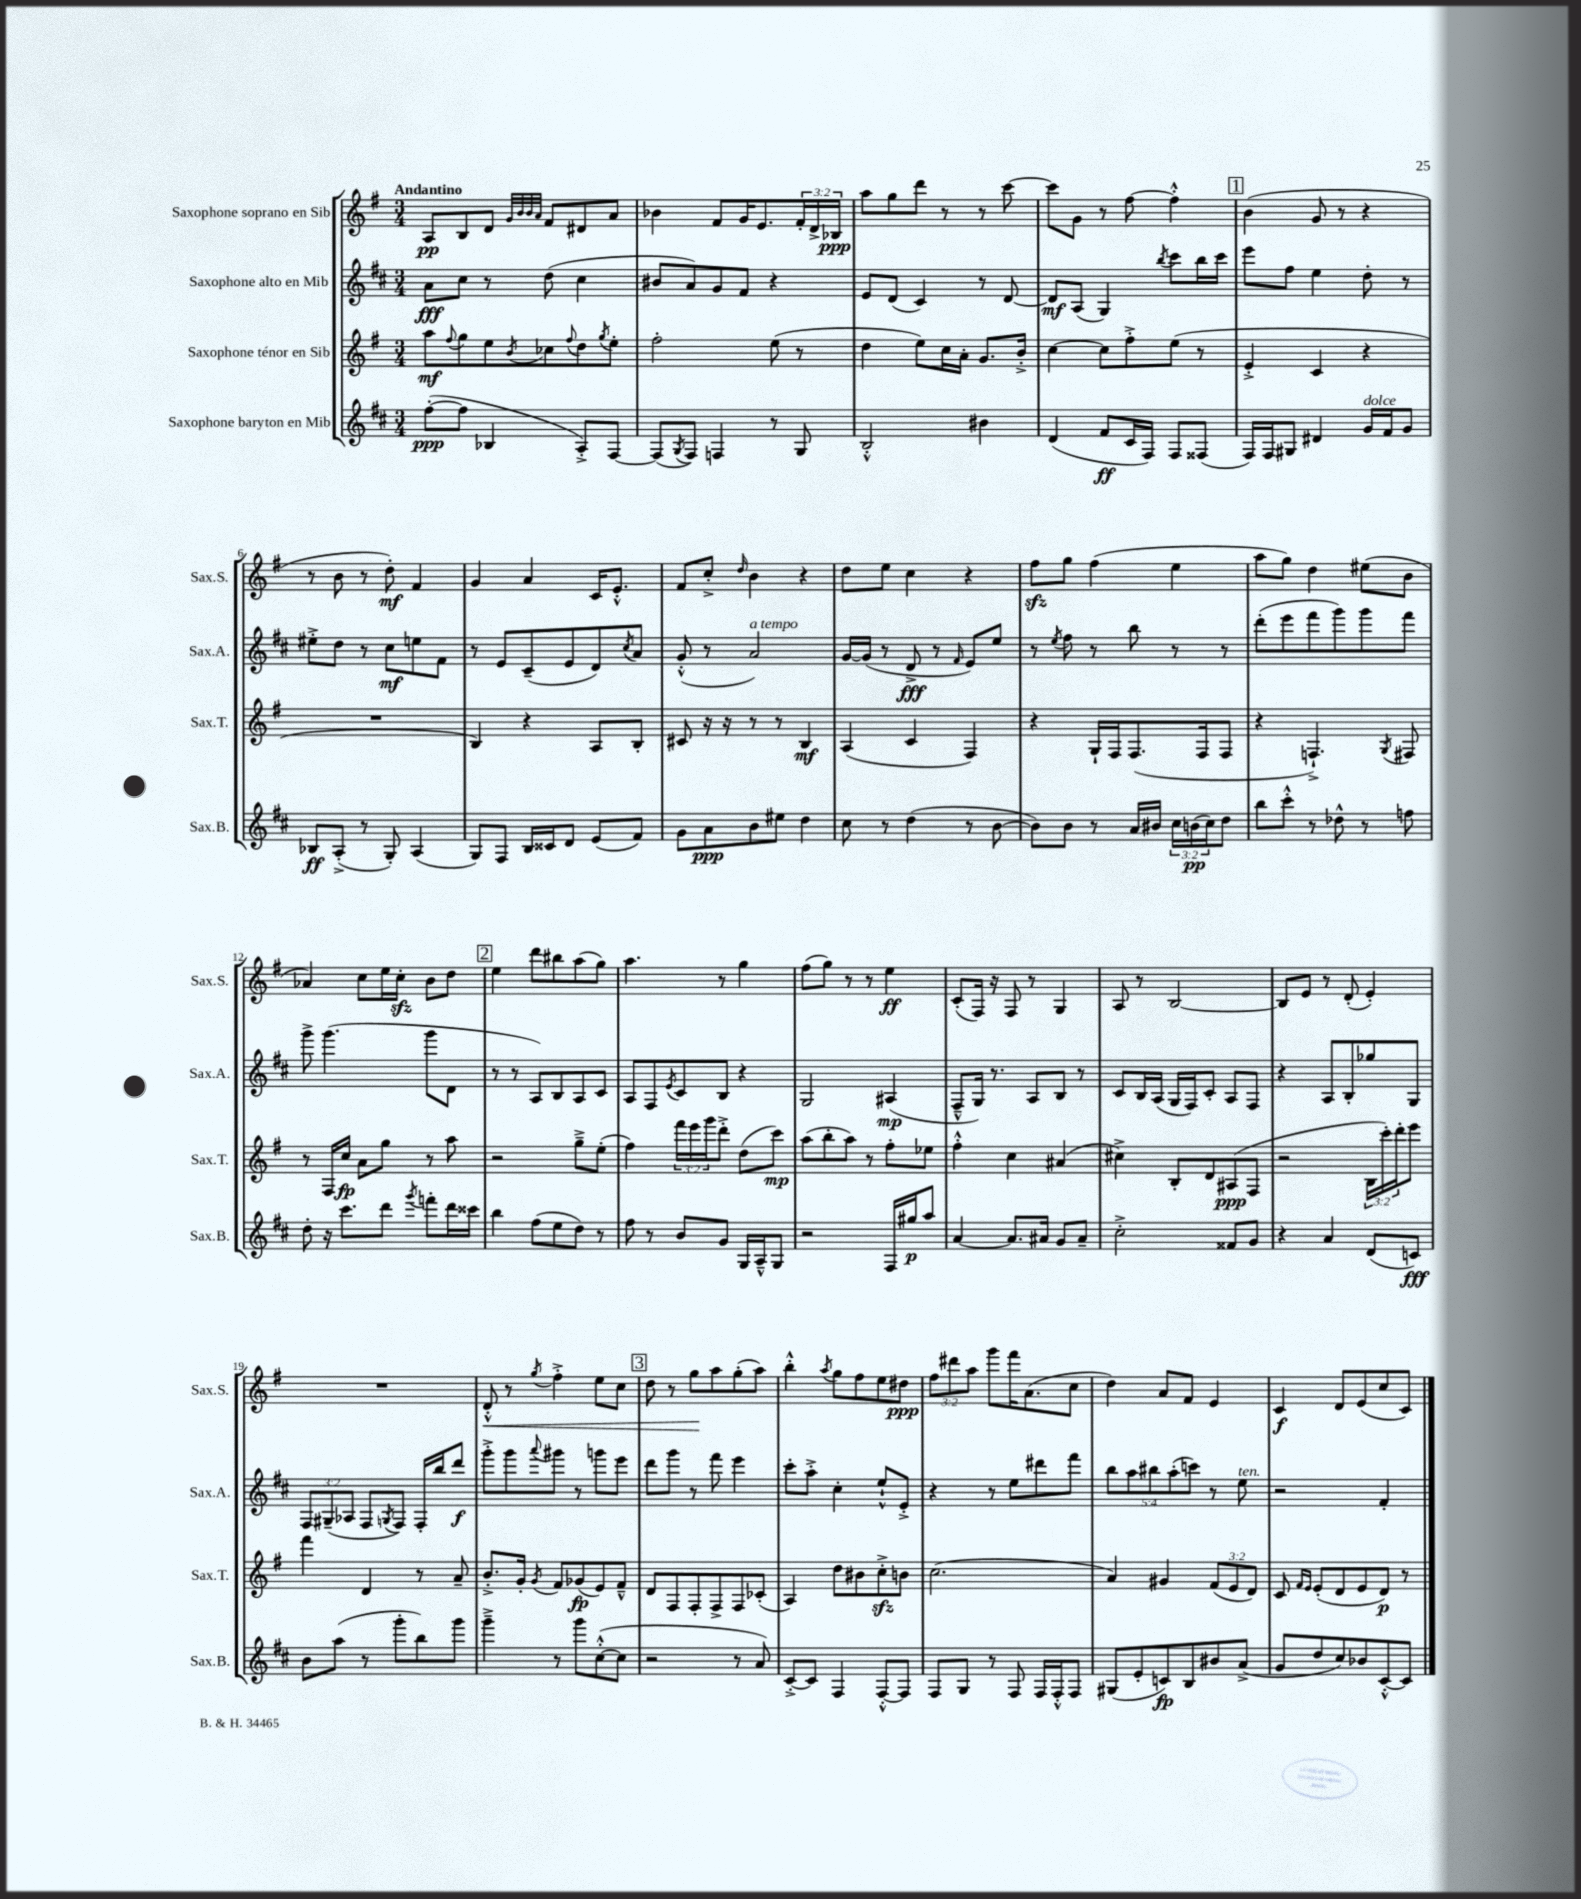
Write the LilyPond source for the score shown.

<<
\new StaffGroup <<
\new Staff = "s0" \with { instrumentName = "Saxophone soprano en Sib" shortInstrumentName = "Sax.S." } {
    \clef treble \key g \major \numericTimeSignature \time 3/4 \override Staff.TupletNumber.text = #tuplet-number::calc-fraction-text \tempo "Andantino"
    a8\pp b8 d'8 \grace { g'32 b'32 b'32 a'32 } fis'8 dis'8 a'8 |
    bes'4 fis'8 g'16 e'8. \tuplet 3/2 { fis'16-. d'16-> bes16\ppp } |
    a''8 g''8 d'''8 r8 r8 c'''8~ |
    c'''8 g'8 r8 fis''8~ fis''4-.-^ |
    \mark \markup { \box "1" } b'4( g'8 r8 r4 |
    r8 b'8 r8 d''8-.\mf) fis'4 |
    g'4 a'4 c'16 e'8.-.-^ |
    fis'8 c''8-.-> \grace { d''16 } b'4 r4 |
    d''8 e''8 c''4 r4 |
    fis''8\sfz g''8 fis''4( e''4 |
    a''8 g''8) d''4 eis''8( b'8 |
    aes'4) c''8 e''16 c''16-.\sfz b'8 d''8 |
    \mark \markup { \box "2" } e''4 d'''8 bis''8 a''8( g''8) |
    a''4. r8 g''4 |
    fis''8( g''8) r8 r8 e''4\ff |
    c'8-.( fis16) r16 fis8 r8 g4 |
    a8 r8 b2~ |
    b8 e'8 r8 d'8-.( e'4-.) |
    R2. |
    d'8-.-^\< r8 \acciaccatura { g''8 } fis''4-.-> e''8 c''8 |
    \mark \markup { \box "3" } d''8 r8 g''8\! a''8 g''8-.( a''8) |
    b''4-.-^ \acciaccatura { a''8 } g''8 fis''8 e''8 dis''8\ppp |
    \tuplet 3/2 { fis''8 dis'''8 a''8 } g'''8 fis'''16 a'8.( c''8 |
    d''4) a'8 fis'8 e'4 |
    c'4\f d'8 e'8( c''8 c'8) \bar "|." |
}
\new Staff = "s1" \with { instrumentName = "Saxophone alto en Mib" shortInstrumentName = "Sax.A." } {
    \clef treble \key d \major \numericTimeSignature \time 3/4 \override Staff.TupletNumber.text = #tuplet-number::calc-fraction-text
    a'8\fff cis''8 r8 d''8( cis''4 |
    bis'8 a'8) g'8 fis'8 r4 |
    e'8 d'8( cis'4) r8 d'8~ |
    d'8\mf a8( g4) \acciaccatura { b''8 } cis'''8 b''16 cis'''16 |
    \mark \markup { \box "1" } e'''8 fis''8 e''4 d''8-. r8 |
    eis''8-.-> d''8 r8 cis''8\mf e''8 fis'8 |
    r8 e'8 cis'8--( e'8 d'8) \acciaccatura { cis''8 } a'8 |
    g'8-.-^( r8 a'2^\markup { \italic "a tempo" }) |
    g'16~ g'16( r8 d'8->\fff r8 \grace { fis'16 } e'8) e''8 |
    r8 \acciaccatura { e''8 } fis''8 r8 b''8 r8 r8 |
    d'''8-.( e'''8 fis'''8 g'''8) g'''8 fis'''8 |
    g'''8-> g'''4.( g'''8 d'8 |
    \mark \markup { \box "2" } r8 r8 a8) b8 a8 cis'8 |
    a8 fis8 \acciaccatura { e'8 } cis'8 b8 r4 |
    g2 ais4\mp( |
    fis8---^ g16) r8. a8 b8 r8 |
    cis'8 b16 a16( g16 fis16) cis'8-. a8 fis8 |
    r4 a8 b8-. ges''8 g8 |
    \tuplet 3/2 { fis8 gis8--( aes8 } fis8 \acciaccatura { g8 } fis8) fis16-. b''16 d'''8\f |
    g'''8-.-> g'''8 \appoggiatura { a'''8 } gis'''8 r8 g'''8 e'''8 |
    \mark \markup { \box "3" } d'''8 g'''8 r8 fis'''8 e'''4 |
    cis'''8-. a''8-.-> cis''4-. e''8-!-^ e'8-.-> |
    r4 r8 e''8 dis'''8 fis'''8 |
    \tuplet 5/4 { b''8 a''8 bis''8 a''8-.( c'''8) } r8 e''8^\markup { \italic "ten." } |
    r2 fis'4-. \bar "|." |
}
\new Staff = "s2" \with { instrumentName = "Saxophone ténor en Sib" shortInstrumentName = "Sax.T." } {
    \clef treble \key g \major \numericTimeSignature \time 3/4 \override Staff.TupletNumber.text = #tuplet-number::calc-fraction-text
    a''8\mf \appoggiatura { fis''8 } g''8 e''8 \acciaccatura { b'8 } ces''8 \appoggiatura { fis''8 } d''8 \acciaccatura { g''8 } e''8-. |
    fis''2-. e''8( r8 |
    d''4 e''8) c''16 a'16-. g'8. b'16-.-> |
    c''4~ c''8 fis''8-.-> e''8( r8 |
    \mark \markup { \box "1" } e'4-.-> c'4 r4 |
    R2. |
    b4) r4 a8 b8-. |
    cis'8 r16 r16 r8 r8 b4\mf |
    a4( c'4 fis4) |
    r4 g16-! fis16 fis8.( fis16 fis8 |
    r4 f4.-!->) \acciaccatura { g8 } fis8 |
    r8 fis16 c''16\fp a'8 g''8 r8 a''8 |
    \mark \markup { \box "2" } r2 g''8---> e''8-.( |
    fis''4) \tuplet 3/2 { fis'''16 e'''16 g'''16 } d'''8-.-> d''8( c'''8\mp) |
    a''8( b''8-. a''8) r8 fis''8-. ees''8 |
    fis''4-.-^ c''4 ais'4( |
    cis''4->) b8-. d'8 ais8\ppp( fis8 |
    r2 \tuplet 3/2 { b16 c'''16-.) d'''16-. } e'''8 |
    fis'''4 d'4 r8 a'8-- |
    b'8.-.-> g'16-. \acciaccatura { g'8 } fis'8 ges'8\fp( e'8) fis'8---^ |
    \mark \markup { \box "3" } d'8 fis8 fis8-. fis8-> fis8 ces'8-.( |
    a4) d''8 bis'8 c''8-.->\sfz b'8 |
    c''2.( |
    a'4) gis'4 \tuplet 3/2 { fis'8( e'8 d'8) } |
    c'8 \grace { fis'16 e'16 } e'8-.( d'8 e'8 d'8\p) r8 \bar "|." |
}
\new Staff = "s3" \with { instrumentName = "Saxophone baryton en Mib" shortInstrumentName = "Sax.B." } {
    \clef treble \key d \major \numericTimeSignature \time 3/4 \override Staff.TupletNumber.text = #tuplet-number::calc-fraction-text
    fis''8~-.\ppp( fis''8 bes4 a8-.->) fis8~ |
    fis8( \acciaccatura { g8 } fis8) f4 r8 g8 |
    b2-.-^ bis'4 |
    d'4( fis'8\ff cis'16 fis16) fis8 fisis8( |
    \mark \markup { \box "1" } fis16) fis16 gis8 dis'4 g'16^\markup { \italic "dolce" } fis'16 g'8 |
    bes8\ff a8-.->( r8 g8-.) a4( |
    g8) fis8 b16 cisis'16 d'8 e'8( fis'8) |
    g'8 a'8\ppp b'8 eis''8 d''4 |
    cis''8 r8 d''4( r8 b'8~ |
    b'8) b'8 r8 a'16 bis'16 \tuplet 3/2 { cis''16 b'16\pp( cis''16) } d''8 |
    b''8 cis'''8-.-^ r8 des''8-^ r8 f''8 |
    d''8-. r16 cis'''8. d'''8 \acciaccatura { g'''8 } f'''8-. d'''16 cisis'''16 |
    \mark \markup { \box "2" } b''4 fis''8( e''8 d''8) r8 |
    fis''8 r8 b'8 g'8 g16 a16---^ g8 |
    r2 fis16 gis''16\p a''8 |
    a'4~ a'8. ais'16 g'8 ais'8-- |
    cis''2-.-> fisis'8 g'8 |
    r4 a'4 d'8( c'8\fff) |
    b'8 a''8( r8 g'''8-. b''8) g'''8 |
    g'''4---> r8 g'''8 cis''8~-.-^( cis''8 |
    \mark \markup { \box "3" } r2 r8 a'8) |
    cis'8~-.-> cis'8 fis4 fis8~-.-^ fis8 |
    fis8 g8 r8 fis8 fis16 fis16-.-^ fis8 |
    gis8( e'8-. c'8\fp) b8 bis'8 a'8->( |
    g'8 d''8 cis''8) bes'8 cis'8~-.-^ cis'8 \bar "|." |
}
>>
>>
